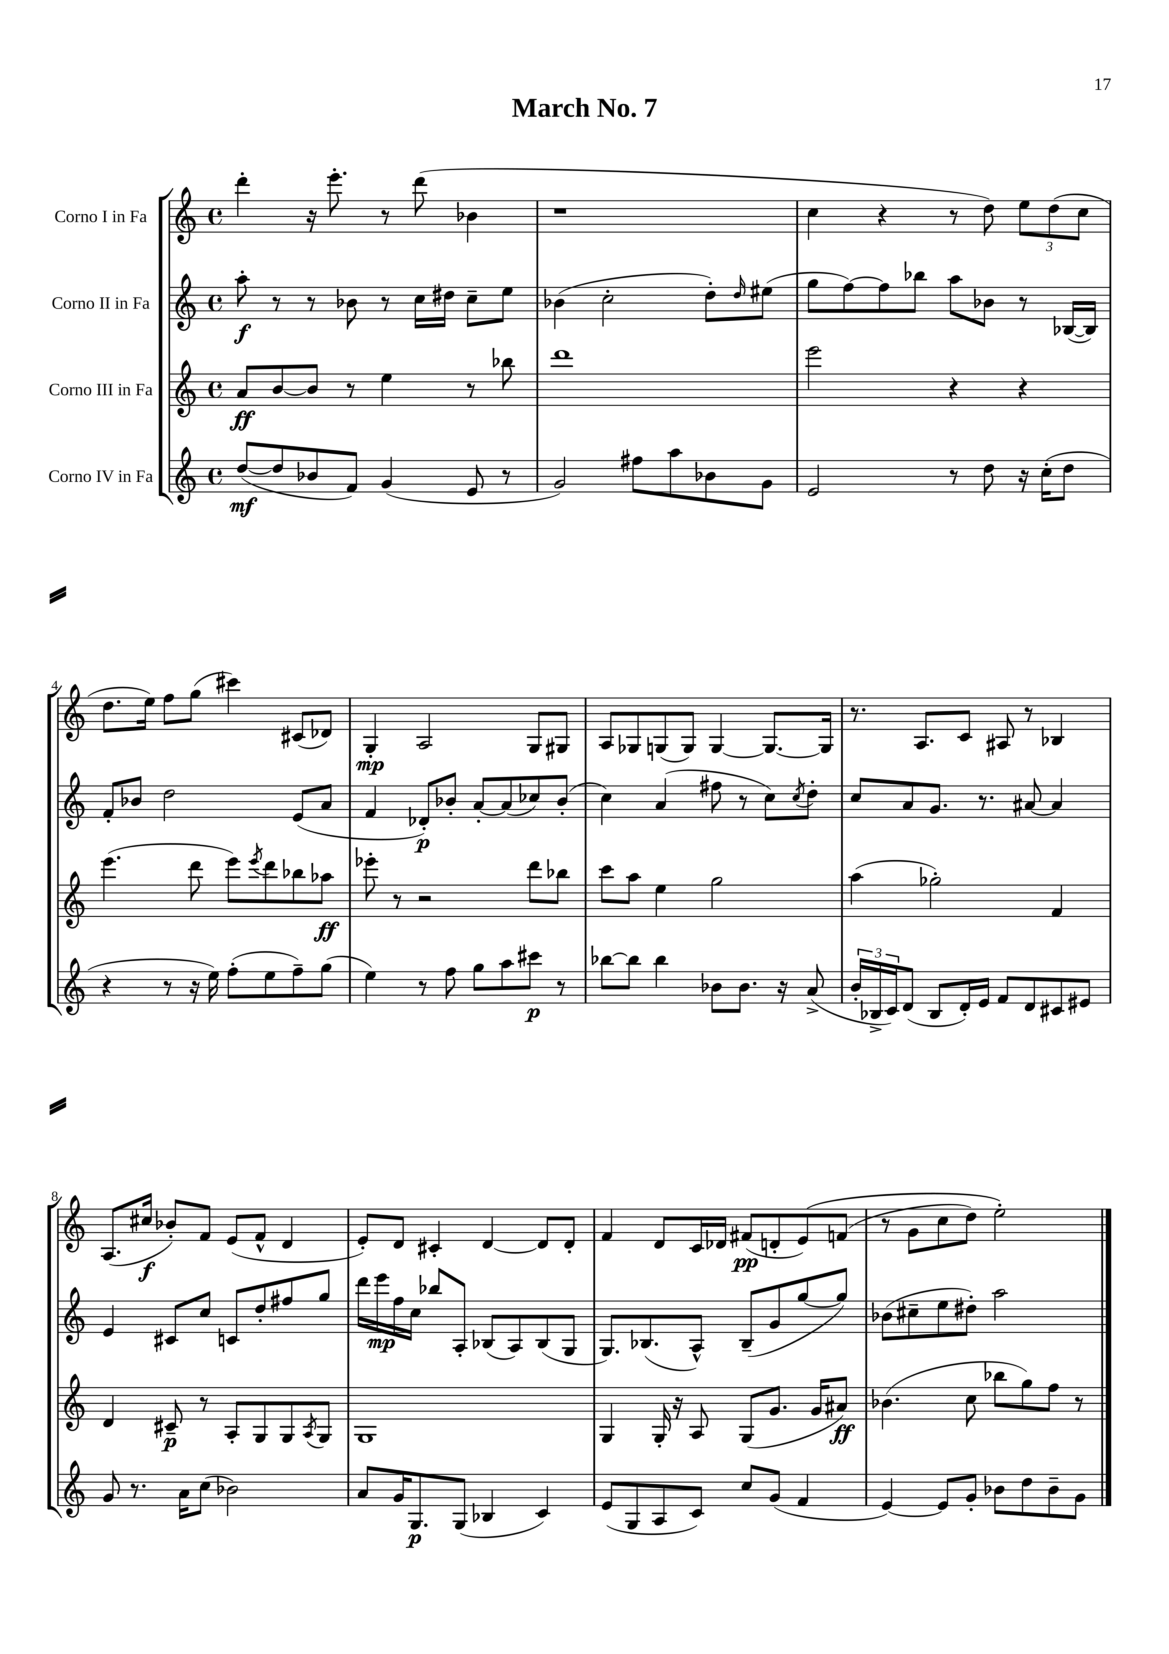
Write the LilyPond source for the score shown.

\header { title = "March No. 7" }
<<
\new StaffGroup <<
\new Staff = "s0" \with { instrumentName = "Corno I in Fa" } {
    \clef treble \key c \major \defaultTimeSignature \time 4/4
    d'''4-. r16 e'''8.-. r8 d'''8( bes'4 |
    r1 |
    c''4 r4 r8 d''8) \tuplet 3/2 { e''8 d''8( c''8 } |
    d''8. e''16) f''8 g''8( cis'''4) cis'8( des'8) |
    g4-.\mp a2 g8 gis8 |
    a8 ges8 g8( g8) g4~ g8.~ g16 |
    r8. a8. c'8 ais8 r8 bes4 |
    a8.( cis''16\f bes'8-.) f'8 e'8( f'8-^ d'4 |
    e'8-.) d'8 cis'4-. d'4~ d'8 d'8-. |
    f'4 d'8 c'16 des'16 fis'8\pp( d'8-. e'8)\( f'8( |
    r8 g'8 c''8 d''8) e''2-.\) \bar "|." |
}
\new Staff = "s1" \with { instrumentName = "Corno II in Fa" } {
    \clef treble \key c \major \defaultTimeSignature \time 4/4
    a''8-.\f r8 r8 bes'8 r8 c''16 dis''16 c''8-- e''8 |
    bes'4( c''2-. d''8-.) \grace { d''16 } eis''8( |
    g''8 f''8~) f''8 bes''8 a''8 bes'8 r8 bes16~( bes16) |
    f'8-. bes'8 d''2 e'8( a'8 |
    f'4 des'8-.\p) bes'8-. a'8~-. a'8( ces''8) bes'8-.( |
    c''4) a'4( fis''8 r8 c''8) \acciaccatura { c''8 } d''8-. |
    c''8 a'8 g'8. r8. ais'8~ ais'4 |
    e'4 cis'8 c''8 c'8 d''8-. fis''8 g''8 |
    d'''16 e'''16\mp f''16 c''16 bes''8 a8-. bes8( a8) bes8( g8 |
    g8.) bes8.( a8-^) bes8--( g'8 g''8~ g''8) |
    bes'8( cis''8-- e''8 dis''8-.) a''2 \bar "|." |
}
\new Staff = "s2" \with { instrumentName = "Corno III in Fa" } {
    \clef treble \key c \major \defaultTimeSignature \time 4/4
    a'8\ff b'8~ b'8 r8 e''4 r8 bes''8 |
    d'''1 |
    e'''2 r4 r4 |
    e'''4.( d'''8 e'''8) \acciaccatura { e'''8 } d'''8 bes''8 aes''8\ff |
    ees'''8-. r8 r2 d'''8 bes''8 |
    c'''8 a''8 e''4 g''2 |
    a''4( ges''2-.) f'4 |
    d'4 cis'8--\p r8 a8-. g8 g8 \acciaccatura { a8 } g8 |
    g1 |
    g4 g16-. r16 a8 g8( g'8. g'16 ais'8\ff) |
    bes'4.( c''8 bes''8 g''8) f''8 r8 \bar "|." |
}
\new Staff = "s3" \with { instrumentName = "Corno IV in Fa" } {
    \clef treble \key c \major \defaultTimeSignature \time 4/4
    d''8~\mf( d''8 bes'8 f'8) g'4( e'8 r8 |
    g'2) fis''8 a''8 bes'8 g'8 |
    e'2 r8 d''8 r16 c''16-.( d''8 |
    r4 r8 r16 e''16) f''8-.( e''8 f''8--) g''8( |
    e''4) r8 f''8 g''8 a''8 cis'''8\p r8 |
    bes''8~ bes''8 bes''4 bes'8 bes'8. r16 a'8->( |
    \tuplet 3/2 { b'16-. bes16-> c'16) } d'8( bes8 d'16-.) e'16 f'8 d'8 cis'8 eis'8 |
    g'8 r8. a'16 c''8( bes'2) |
    a'8 g'16 g8.\p g8( bes4 c'4) |
    e'8( g8 a8 c'8) c''8 g'8( f'4 |
    e'4~) e'8 g'8-. bes'8 d''8 bes'8-- g'8 \bar "|." |
}
>>
>>
